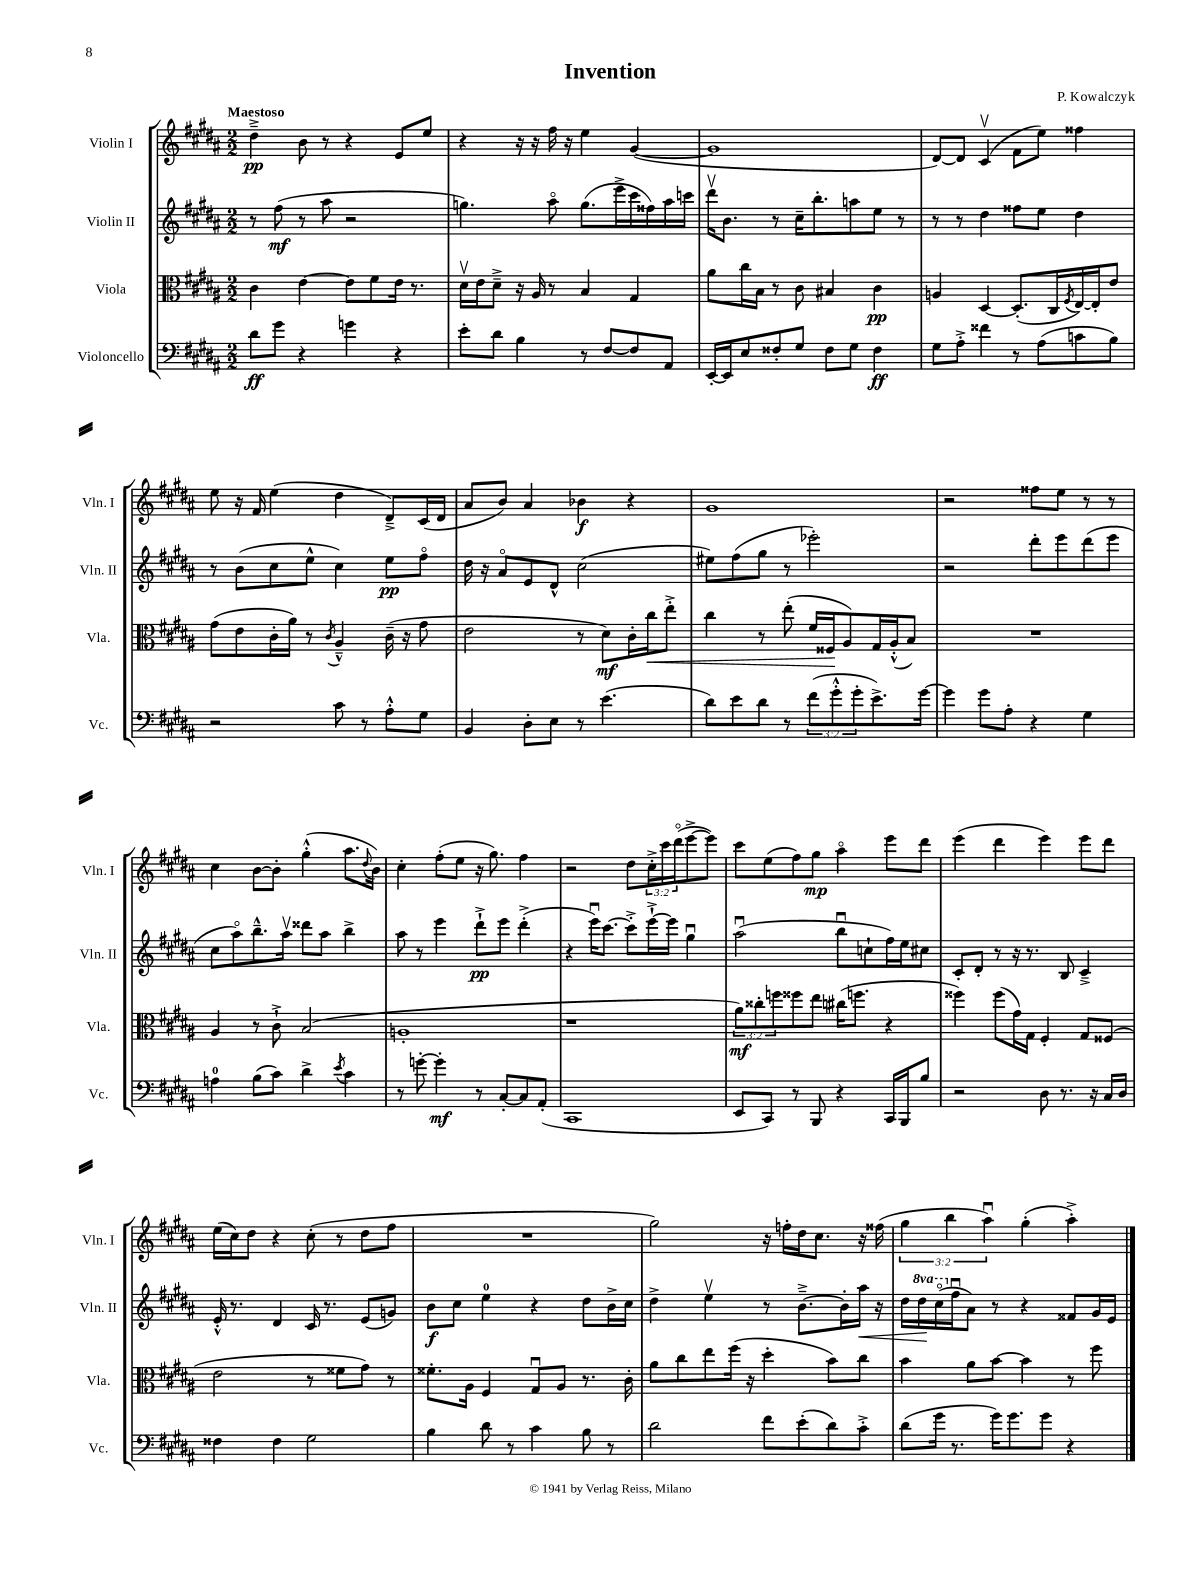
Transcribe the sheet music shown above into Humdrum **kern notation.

**kern	**kern	**kern	**kern
*staff4	*staff3	*staff2	*staff1
*clefF4	*clefC3	*clefG2	*clefG2
*k[f#c#g#d#a#]	*k[f#c#g#d#a#]	*k[f#c#g#d#a#]	*k[f#c#g#d#a#]
*M2/2	*M2/2	*M2/2	*M2/2
8d#	4c#	8r	4dd#~^
8g#	.	(8ff#	.
4r	[4e	8r	8b
.	.	8aa#	8r
4g	8e]	2r	4r
.	8f#	.	.
4r	16e	.	8e
.	8.r	.	.
.	.	.	8ee
=	=	=	=
8e'	16d#v	4.gg)	4r
.	16e	.	.
8d#	8d#~^	.	.
4B	16r	.	16r
.	16A#	.	16r
.	8r	8aa#o	16ff#
.	.	.	16r
8r	4B	(8.gg	4ee
[8F#	.	.	.
.	.	16eee^	.
8F#]	4G#	16ccc#	([4g#
.	.	16ff##)	.
8AA#	.	16aa#	.
.	.	16ccc	.
=	=	=	=
[16EE'	8a#	16ddd#v	1g#]
16EE]	.	8.b	.
8E	16cc#	.	.
.	16B	.	.
8F##'	8r	8r	.
8G#	8c#	16cc#~	.
.	.	8.bb'	.
8F##	4B#	.	.
8G#	.	8aa	.
4F##	4c#	8ee	.
.	.	8r	.
=	=	=	=
8G#	4A	8r	[8d#)
8A#'^	.	8r	8d#]
4f##	[4D#	4dd#	(4c#v
8r	(8.D#']	8ff##	8f#
(8A#	.	8ee	8ee)
.	16C#	.	.
.	8qF#	.	.
8c	[16E)	4dd#	4ff##
.	16E']	.	.
8B)	8e	.	.
=	=	=	=
2r	(8g#	8r	8ee
.	8e	(8b	16r
.	.	.	16f#
.	16c#'	8cc#	(4ee
.	16a#)	.	.
.	8r	8ee^^	.
.	8qc#	.	.
8c#	4A#~^^	4cc#)	4dd#
8r	.	.	.
8A#'^^	(16c#~	8ee	8d#~^)
.	16r	.	.
8G#	8g#	8ff#o	(16c#
.	.	.	16d#
=	=	=	=
4BB	2e	16dd#	8a#
.	.	16r	.
.	.	8a#o	8b)
8D#'	.	8e	4a#
8E	.	8d#^^	.
8r	8r	(2cc#	4b-
(4.e	8d#)	.	.
.	16c#'	.	4r
.	16cc#	.	.
.	8ee'^	.	.
=	=	=	=
8d#)	4cc#	8ee#)	1g#
8e	.	(8ff#	.
8d#	8r	8gg#	.
8r	(8ee'	8r	.
(12f#	16f#	2eee-')	.
.	16F##	.	.
12g#'^^	.	.	.
.	8A#)	.	.
12g#'	.	.	.
8.e^)	16G#	.	.
.	(16A#'^^	.	.
.	8B)	.	.
[16g#	.	.	.
=	=	=	=
4g#]	1r	2r	2r
8g#	.	.	.
8A#'	.	.	.
4r	.	8ddd#'	8ff##
.	.	8eee	8ee
4G#	.	(8ddd#	8r
.	.	8eee	8r
=	=	=	=
4A	4A#	8cc#	4cc#
.	.	8aa#o)	.
(8B	8r	8.bb~^^	[8b
8c#)	8c#`^	.	8b']
.	.	16aa#v	.
4d#^	(2B	8ddd##	(4gg#'^^
.	.	8aa#	.
8qe	.	.	.
4c#	.	4bb^	8.aa#
.	.	.	8qqdd#
.	.	.	16b)
=	=	=	=
8r	1A'	8aa#	4cc#'
[8g'	.	8r	.
4g']	.	4eee	(8ff#'
.	.	.	8ee
8r	.	8ddd#`^	16r
.	.	.	8.gg#)
[8C#'	.	8eee	.
8C#]	.	(4ddd#'^	4ff#
(8AA#'	.	.	.
=	=	=	=
1CC#	1r	4r	2r
.	.	16eeeu)	.
.	.	[8.ccc#	.
.	.	8ccc#'^]	8dd#
.	.	[16eee`^	24cc#'^
.	.	.	24ccc#
.	.	16eee]	.
.	.	.	(24ddd#o
.	.	4gg#u	[8eee^
.	.	.	8eee])
=	=	=	=
8EE	12a#)	(2aa#u	8ccc#
.	12cc##'	.	.
8CC#)	.	.	(8ee
.	12ff	.	.
8r	8ff##	.	8ff#)
8BBB	8ee	.	8gg#
4r	(16cc#	8bbu	4aa#o
.	8.ff	.	.
.	.	8cc`	.
16CC#	4r	16ff#)	8eee
16BBB	.	16ee	.
8B	.	8cc#	8ddd#
=	=	=	=
2r	4ff##)	8c#'	(4eee
.	.	8d#'	.
.	(8ff##	8r	4ddd#
.	16g#)	16r	.
.	16G#	8.r	.
8D#	4F#'	.	4eee)
8.r	.	8B	.
.	8G#	4c#~^	8eee
16r	.	.	.
16C#	(8F##	.	8ddd#
16D#	.	.	.
=	=	=	=
4F##	2e	16e'^^	(16ee
.	.	8.r	16cc#)
.	.	.	8dd#
4F##	.	4d#	4r
2G#	8r	16c#	(8cc#'
.	.	8.r	.
.	8f##	.	8r
.	8g#)	(8e	8dd#
.	8r	8g)	8ff#
=	=	=	=
4B	8.f##'	8b	1r
.	.	8cc#	.
.	16A#	.	.
8d#	4F#	4ee	.
8r	.	.	.
4c#	8G#u	4r	.
.	8A#	.	.
8B	8.r	8dd#	.
8r	.	16b^	.
.	16c#'	16cc#	.
=	=	=	=
2d#	8a#	4dd#^	2gg#)
.	8cc#	.	.
.	8ee	4eev	.
.	(16ff#	.	.
.	16r	.	.
8f#	4dd#'	8r	16r
.	.	.	16ff'
(8e'	.	[8.b~^	16dd#
.	.	.	8.cc#
8d#)	8b)	.	.
.	.	16b']	.
8c#'^	8cc#	16aa#	16r
.	.	16r	(16ff##
=	=	=	=
(8d#	4b	16dd#	6gg#
.	.	16ddd#	.
16g#	.	(16ccc#o	.
.	.	.	6bb
8.r	.	16ff#u	.
.	8a#	8a#)	.
.	.	.	6aa#u)
16g#)	[8b	8r	.
8.g#	.	.	.
.	4b]	4r	(4gg#'
8g#	.	.	.
4r	8r	8f##	4aa#'^)
.	8ff#	16g#	.
.	.	16e	.
==	==	==	==
*-	*-	*-	*-
